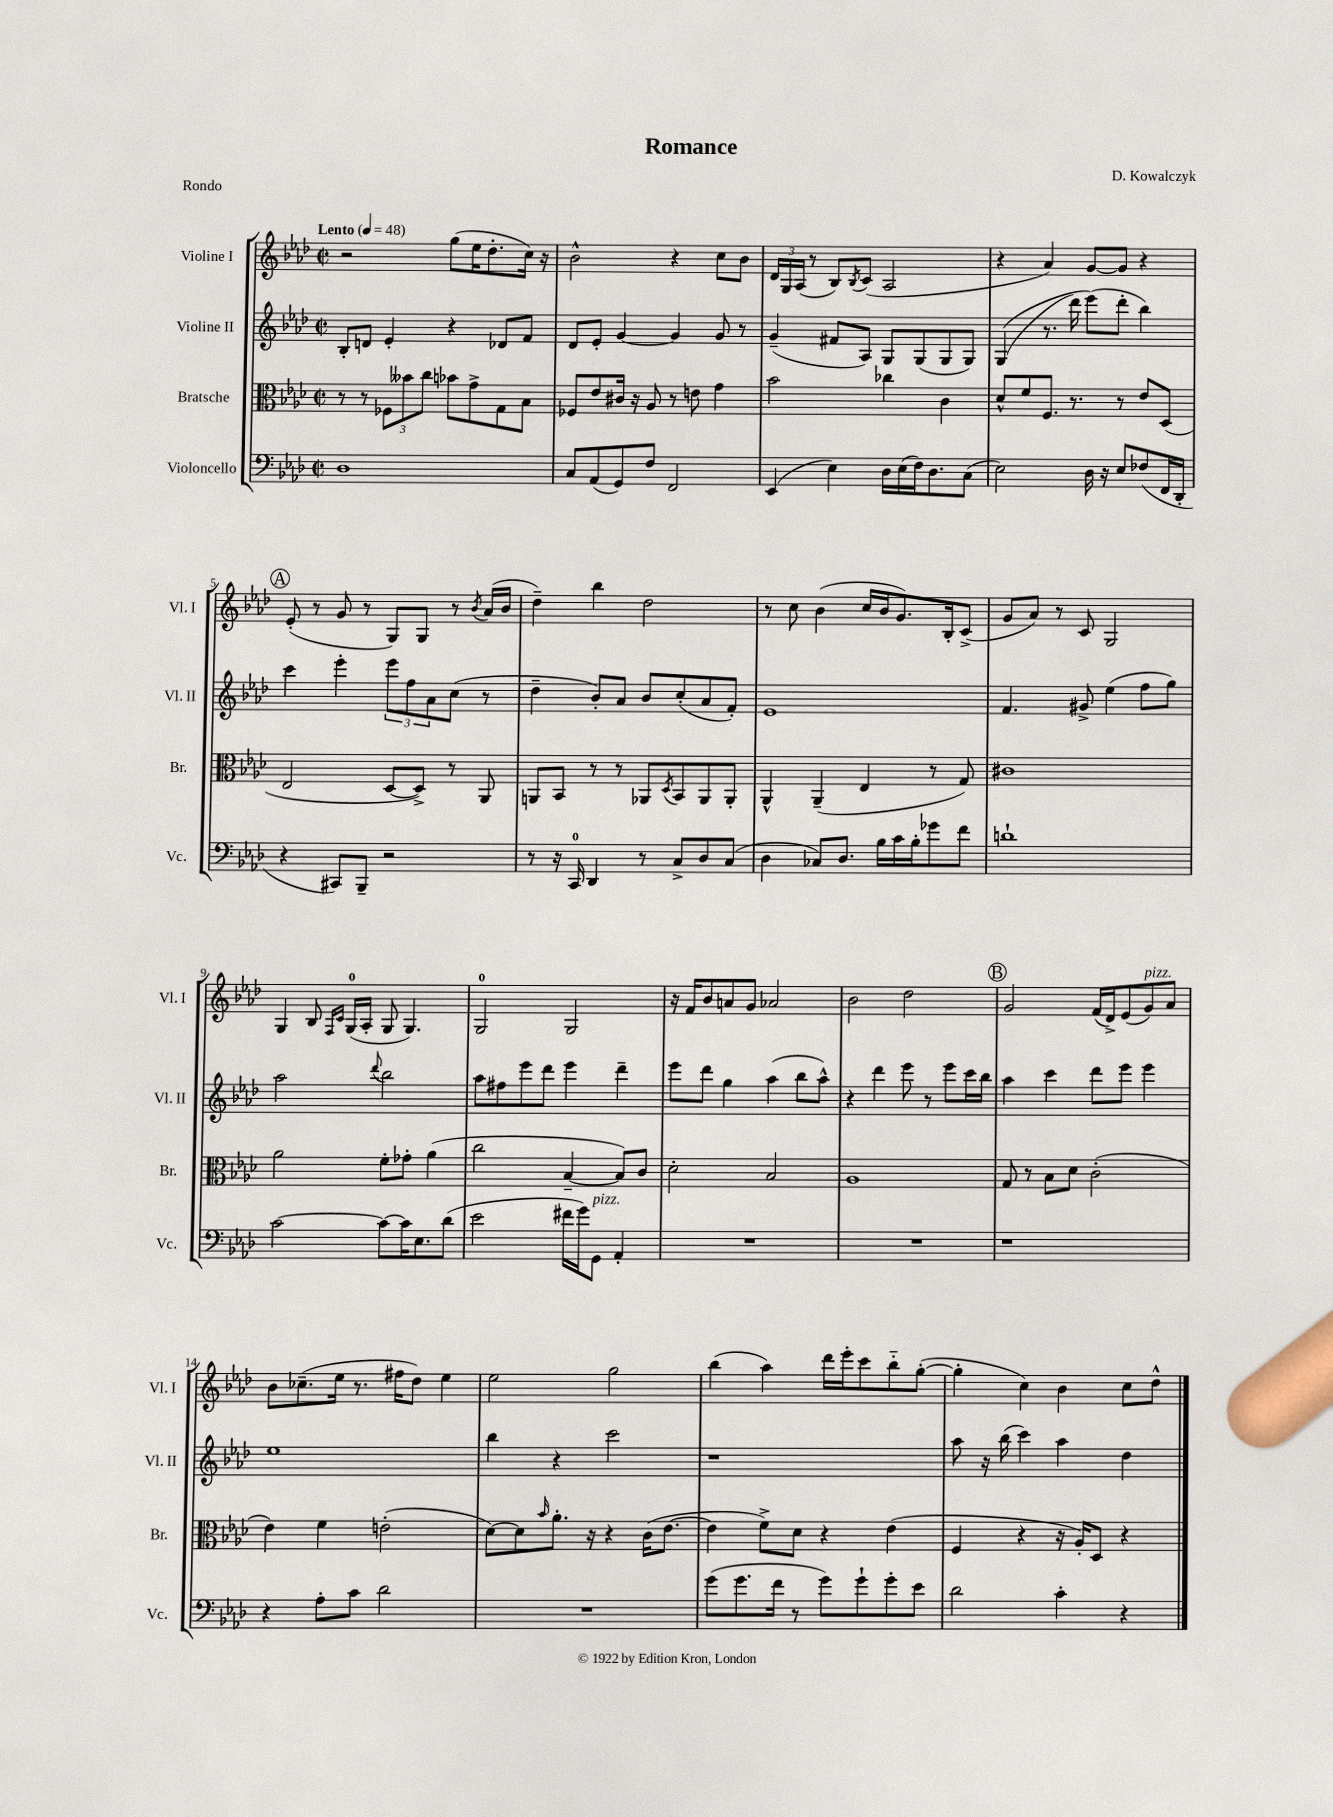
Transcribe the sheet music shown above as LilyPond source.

\header { title = "Romance" composer = "D. Kowalczyk" piece = "Rondo" }
<<
\new StaffGroup <<
\new Staff = "s0" \with { instrumentName = "Violine I" shortInstrumentName = "Vl. I" } {
    \clef treble \key aes \major \defaultTimeSignature \time 2/2 \tempo "Lento" 4 = 48
    r2 g''8( ees''16 des''8.-. c''16) r16 |
    bes'2-^ r4 c''8 bes'8 |
    \tuplet 3/2 { des'16 g16 aes16( } r8 bes8) \acciaccatura { bes8 } c'8( aes2 |
    r4 aes'4) g'8~ g'8 r4 |
    \mark \markup { \circle "A" } ees'8-.( r8 g'8 r8 g8) g8 r8 \acciaccatura { bes'8 } aes'16( bes'16 |
    des''4--) bes''4 des''2 |
    r8 c''8 bes'4( c''16 bes'16 g'8.) bes16-. c'8->( |
    g'8 aes'8) r8 c'8 g2 |
    g4 bes8 \grace { f16 c'16 } g16-0( aes16-. g8 g4.) |
    g2-0 g2 |
    r16 f'16 bes'8 a'8 g'8 aes'2 |
    bes'2 des''2 |
    \mark \markup { \circle "B" } g'2 f'16( des'16->) ees'8( g'8^\markup { \italic "pizz." }) aes'8 |
    bes'8 ces''8.--( ees''16 r8. fis''16 des''8) ees''4 |
    ees''2 g''2 |
    bes''4( aes''4) des'''16 ees'''16-. c'''8 bes''8-_ g''8~-.( |
    g''4-. c''4) bes'4 c''8 des''8-^ \bar "|." |
}
\new Staff = "s1" \with { instrumentName = "Violine II" shortInstrumentName = "Vl. II" } {
    \clef treble \key aes \major \defaultTimeSignature \time 2/2
    bes8-. d'8 ees'4-. r4 des'8 f'8 |
    des'8 ees'8-. g'4~ g'4 g'8 r8 |
    g'4--( fis'8 aes8) g8 g8( g8 g8) |
    g4(\( r8. des'''16) ees'''8(\) des'''8-. bes''4) |
    \mark \markup { \circle "A" } c'''4 ees'''4-. \tuplet 3/2 { ees'''8 f''8 aes'8 } c''8( r8 |
    des''4-- bes'8-.) aes'8 bes'8 c''8-.( aes'8 f'8-.) |
    ees'1 |
    f'4. gis'8-> ees''4( f''8 g''8) |
    aes''2 \appoggiatura { des'''8 } bes''2 |
    aes''8 fis''8 ees'''8 des'''8 ees'''4 des'''4-- |
    ees'''8 des'''8 g''4 aes''4( bes''8 aes''8-^) |
    r4 des'''4 ees'''8 r8 ees'''8 c'''16 bes''16 |
    \mark \markup { \circle "B" } aes''4 c'''4 des'''8 ees'''8 ees'''4 |
    ees''1 |
    bes''4 r4 c'''2 |
    r1 |
    aes''8 r16 bes''16( c'''4) aes''4 des''4 \bar "|." |
}
\new Staff = "s2" \with { instrumentName = "Bratsche" shortInstrumentName = "Br." } {
    \clef alto \key aes \major \defaultTimeSignature \time 2/2
    r8 r8 \tuplet 3/2 { fes8 beses'8 c''8 } bes'8 g'8-> g8 bes8 |
    fes8 ees'8 cis'16 r16 aes8 r8 e'8 g'4 |
    bes'2 ces''4 c'4 |
    des'8-^ f'8 f8. r8. r8 ees'8 des8( |
    \mark \markup { \circle "A" } ees2 des8~ des8->) r8 aes,8 |
    a,8 bes,8 r8 r8 aes,8 \acciaccatura { des8 } bes,8 aes,8 aes,8-. |
    aes,4-^ aes,4--( ees4 r8 g8) |
    cis'1 |
    aes'2 f'8-. ges'8-. aes'4( |
    c''2 bes4~-- bes8) c'8 |
    des'2-. bes2 |
    aes1 |
    \mark \markup { \circle "B" } g8 r8 bes8 des'8 c'2-.( |
    ees'4) f'4 e'2-.( |
    des'8~) des'8 \grace { bes'16 } aes'8.-. r16 r4 c'16( ees'8.~ |
    ees'4 f'8->) des'8 r4 ees'4( |
    f4 r4 r16 aes16-.) des8 r4 \bar "|." |
}
\new Staff = "s3" \with { instrumentName = "Violoncello" shortInstrumentName = "Vc." } {
    \clef bass \key aes \major \defaultTimeSignature \time 2/2
    des1 |
    c8 aes,8( g,8) f8 f,2 |
    ees,4( ees4) des16 ees16( f16) des8. c8( |
    ees2) des16 r16 ees8 fes8( f,16 des,16-. |
    \mark \markup { \circle "A" } r4 cis,8) bes,,8-- r2 |
    r8 r16 c,16-0 des,4 r8 c8-> des8 c8( |
    des4 ces8) des8. bes16 c'16 bes16-. ges'8 f'8 |
    d'1-! |
    c'2~ c'8~ c'16 ees8. des'8( |
    ees'2 fis'16 g'16) g,8^\markup { \italic "pizz." } aes,4-. |
    R1 |
    R1 |
    \mark \markup { \circle "B" } r1 |
    r4 aes8-. c'8 des'2 |
    R1 |
    g'8( g'8. f'16 r8 g'8) g'8-! g'8-. ees'8 |
    des'2 c'4-. r4 \bar "|." |
}
>>
>>
